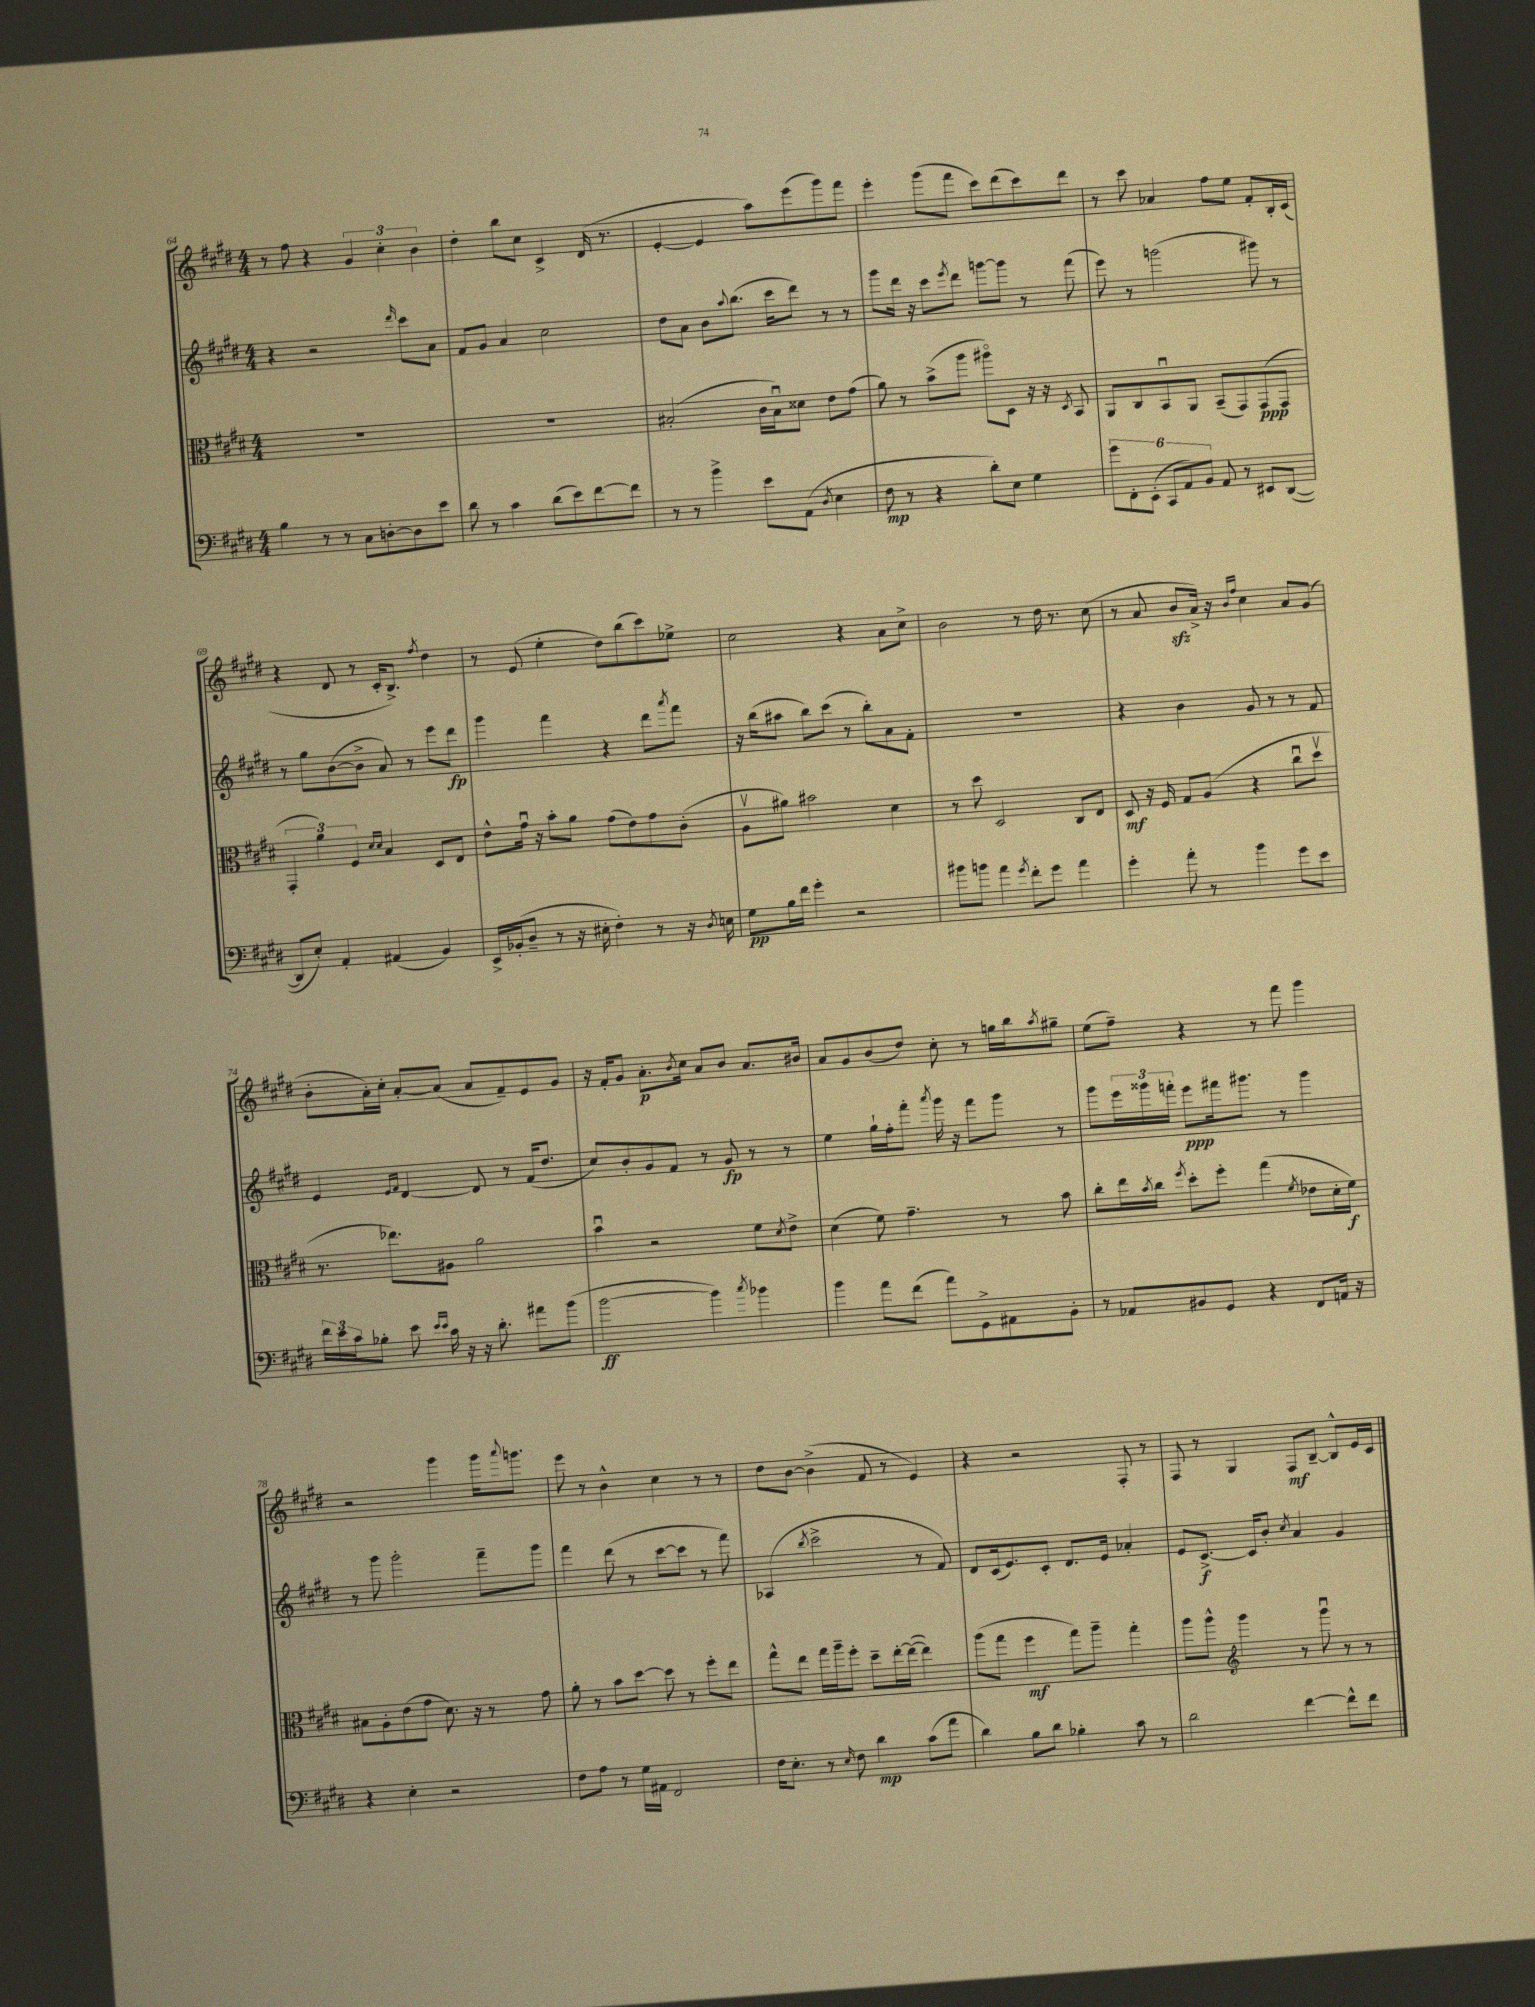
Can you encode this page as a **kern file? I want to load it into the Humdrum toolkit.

**kern	**kern	**kern	**kern
*staff4	*staff3	*staff2	*staff1
*clefF4	*clefC3	*clefG2	*clefG2
*k[f#c#g#d#]	*k[f#c#g#d#]	*k[f#c#g#d#]	*k[f#c#g#d#]
*M4/4	*M4/4	*M4/4	*M4/4
4B	1r	4r	8r
.	.	.	8ff#
8r	.	2r	4r
8r	.	.	.
8C#	.	.	6g#
[8D'	.	.	.
.	.	.	6cc#'
.	.	16qqddd#	.
8D]	.	8ccc#	.
.	.	.	6b
8e	.	8a	.
=	=	=	=
8d#	1r	8f#	4dd#'
8r	.	8g#	.
4c#	.	4a	8bb
.	.	.	8cc#
(8d#	.	2cc#	4c#^
8e)	.	.	.
[8f#	.	.	(16d#
.	.	.	8.r
8f#]	.	.	.
=	=	=	=
8r	(2B#'	8dd#	[4e'
8r	.	8a	.
4b^	.	8b	4e]
.	.	8qqaa	.
.	.	(8.bb	.
8e	16c#	.	8aa)
.	16B#u)	16ccc#	.
(8AA	8d##	8ddd#)	(8eee
8qD#	.	.	.
4E	8e	8r	8ggg#)
.	(8g#	8r	8fff#
=	=	=	=
8F#	8a)	8ggg#	4eee'
8r	8r	16ddd#	.
.	.	16r	.
4r	(8b^	8ccc#	(8ggg#
.	.	8qeee	.
.	8aa	8ddd#	8fff#
8d#')	8aa#o)	[8ggg	8ccc#)
8E	8D#	8ggg]	(8ddd#
4G#	16r	8r	8ccc#)
.	16r	.	.
.	8qD#	.	.
.	8BB	(8fff#	8ddd#
=	=	=	=
12g#	8AA	8eee)	8r
12FF#'	.	.	.
.	8C#	8r	8ccc#
(12EE'	.	.	.
12CC#	8BBu	(2ggg	4a-
12AA)	.	.	.
.	8AA	.	.
12BB	.	.	.
8AA	(8BB~	.	8ff#
8r	8GG#)	.	8ee
8EE#	(8GG#	8ggg#)	8f#'
([8DD#	8GG#	8r	16B'
.	.	.	(16c#
=	=	=	=
8DD#]	6GG#'	8r	4r
8E')	.	8gg#	.
.	6a)	.	.
4AA'	.	([8b	8d#
.	6F#	.	.
.	.	8b^]	8r
.	16qqd#	.	.
.	16qqd#	.	.
(4AA#	4B	8a)	16c#'
.	.	.	8.B^)
.	.	8r	.
.	.	.	8qff#
4BB)	8D#	8eee	4dd#
.	8E	8ddd#	.
=	=	=	=
16EE^	8e^^	4ggg#	8r
(16BB-'	.	.	.
8D#~	16g#u	.	(8e
.	16r	.	.
8r	8b'	4fff#	4ee'
16r	8a	.	.
16E#'	.	.	.
4F#')	(8g#	4r	8dd#)
.	8e)	.	(8bb
8r	8g#	8ddd#	8ccc#)
.	.	8qaaa	.
16r	(8c#'	8fff#	8ee-^
8qD#	.	.	.
16E	.	.	.
=	=	=	=
8G#	8Av	16r	2cc#
.	.	(16bb	.
16B	8a#)	8aa#	.
16f#	.	.	.
4g#'	2b#	8bb)	.
.	.	(8ccc#	.
2r	.	8r	4r
.	.	8bb')	.
.	4d#	8a	8a
.	.	8f#'	8cc#^
=	=	=	=
8b#	8r	1r	2b
8b	8dd#	.	.
4a	2D#	.	.
8qg#	.	.	.
8f#'	.	.	8r
8g#	.	.	16dd#
.	.	.	8.r
4a	8C#	.	.
.	8E	.	(8cc#
=	=	=	=
4g#'	8D#	4r	8r
.	16r	.	8a
.	16F#	.	.
8a'	8G#	4b	8b
8r	(8A	.	16a^)
.	.	.	16r
.	.	.	16qqb
.	.	.	16qqff#
4b	4r	8g#	4cc#
.	.	8r	.
8g#	8cc#u	8r	8a
8e	8dd#v	8f#	(8g#
=	=	=	=
24f#	8.r	4e	8b'
24e	.	.	.
24c#	.	.	.
8B-'	.	.	16a')
.	8.ee-)	.	16cc#'
.	.	16qqe	.
.	.	16qqf#	.
8e	.	[4d#	[8a'
16qqe	.	.	.
16qqe	.	.	.
16c#	8A#	.	(8a]
16r	.	.	.
16r	2a	8d#]	8a
8.d#'	.	.	.
.	.	8r	8f#~)
8a#	.	(16f#	8e
.	.	8.dd#	.
(8b	.	.	8g#
=	=	=	=
[2b	4bu	8cc#)	16r
.	.	.	16f#'
.	.	8b'	8g#
.	2r	8g#	8.a'
.	.	8f#	.
.	.	.	8qb
.	.	.	16cc#
4b])	.	8r	8a
.	.	8g#	8b
8qcc#	.	.	.
4b-	8f#	8r	8.a
.	8qd#	.	.
.	8e^	8r	.
.	.	.	16b#
=	=	=	=
4b	(4d#	4ee	8a
.	.	.	8g#
8a	8f#)	16gg#`	(8b
.	.	16ff#'	.
(8f#	4.g#~	8fff#'	8dd#)
.	.	8qaaa	.
8a)	.	16ggg#	8cc#'
.	.	16r	.
8GG#^	.	8fff#	8r
8AA#	8r	8ggg#	16gg
.	.	.	16bb
.	.	.	8qaa
8BB'	8b	8r	8gg#~
=	=	=	=
8r	8cc#'	8ggg#	(8ee
8AA-	16ee	24eee	8ff#~)
.	.	24ggg##	.
.	8qb	.	.
.	16cc#	.	.
.	.	24fff'	.
.	8qff#	.	.
8BB#	8dd#'	8eee	4r
8GG#	8ff#'	16fff#	.
.	.	8.ggg#	.
4r	(4gg#	.	8r
.	.	8r	8fff#
.	8qf#	.	.
8FF#	8e-	4ggg#	4ggg#
16AA	16d#'	.	.
16r	16f#)	.	.
=	=	=	=
4r	8B#	8r	2r
.	8A'	8ggg#	.
4E'	(8e	2ggg#'	.
.	8g#	.	.
2r	8.d#)	.	4ggg#
.	16r	.	.
.	8r	8fff#~	16ggg#
.	.	.	8qqaaa
.	.	.	8.ggg
.	8g#	8ggg#	.
=	=	=	=
8F#	8a'	4fff#	8eee
8A	8r	.	8r
8r	8b	(8ddd#	4b^^
16G#	[8dd#	8r	.
16AA#	.	.	.
2FF#	8dd#]	[8ccc#	4cc#
.	8r	8ccc#]	.
.	8ff#'	8r	8r
.	8ee	8fff#)	8r
=	=	=	=
16F#	8gg#^^	(4A-	8dd#
8.E'	.	.	.
.	8ee	.	[8b
.	.	8qbb	.
8r	16gg#	2ccc#^	(4b^]
.	16aa~	.	.
16qqE	.	.	.
8F#	8ff#'	.	.
4d#	8dd#~	.	8f#
.	[16ee'	.	8r
.	(16ee_	.	.
(8c#	4ee])	8r	4e)
8a	.	8f#)	.
=	=	=	=
4d#)	(8aa	8d#	4r
.	8gg#	(16c#	.
.	.	8.e)	.
8B	4ff#	.	2r
8d#	.	8c#'	.
4B-'	8gg#)	8.d#	.
.	8aa~	.	.
.	.	16e	.
8c#	4gg#'	4a-'	8F#'
8r	.	.	8r
=	=	=	=
2d#	8aa	8e	8F#
.	8aa^^	[8.c#^	8r
*	*clefG2	*	*
.	4ggg#	.	4G#
.	.	16c#]	.
.	.	8b'	.
.	.	8qcc#	.
[4f#	8r	4a	8F#
.	8ggg#u	.	[8B~
8f#^^]	8r	4g#	8B^^]
8f#	8r	.	16e
.	.	.	16c#
==	==	==	==
*-	*-	*-	*-
